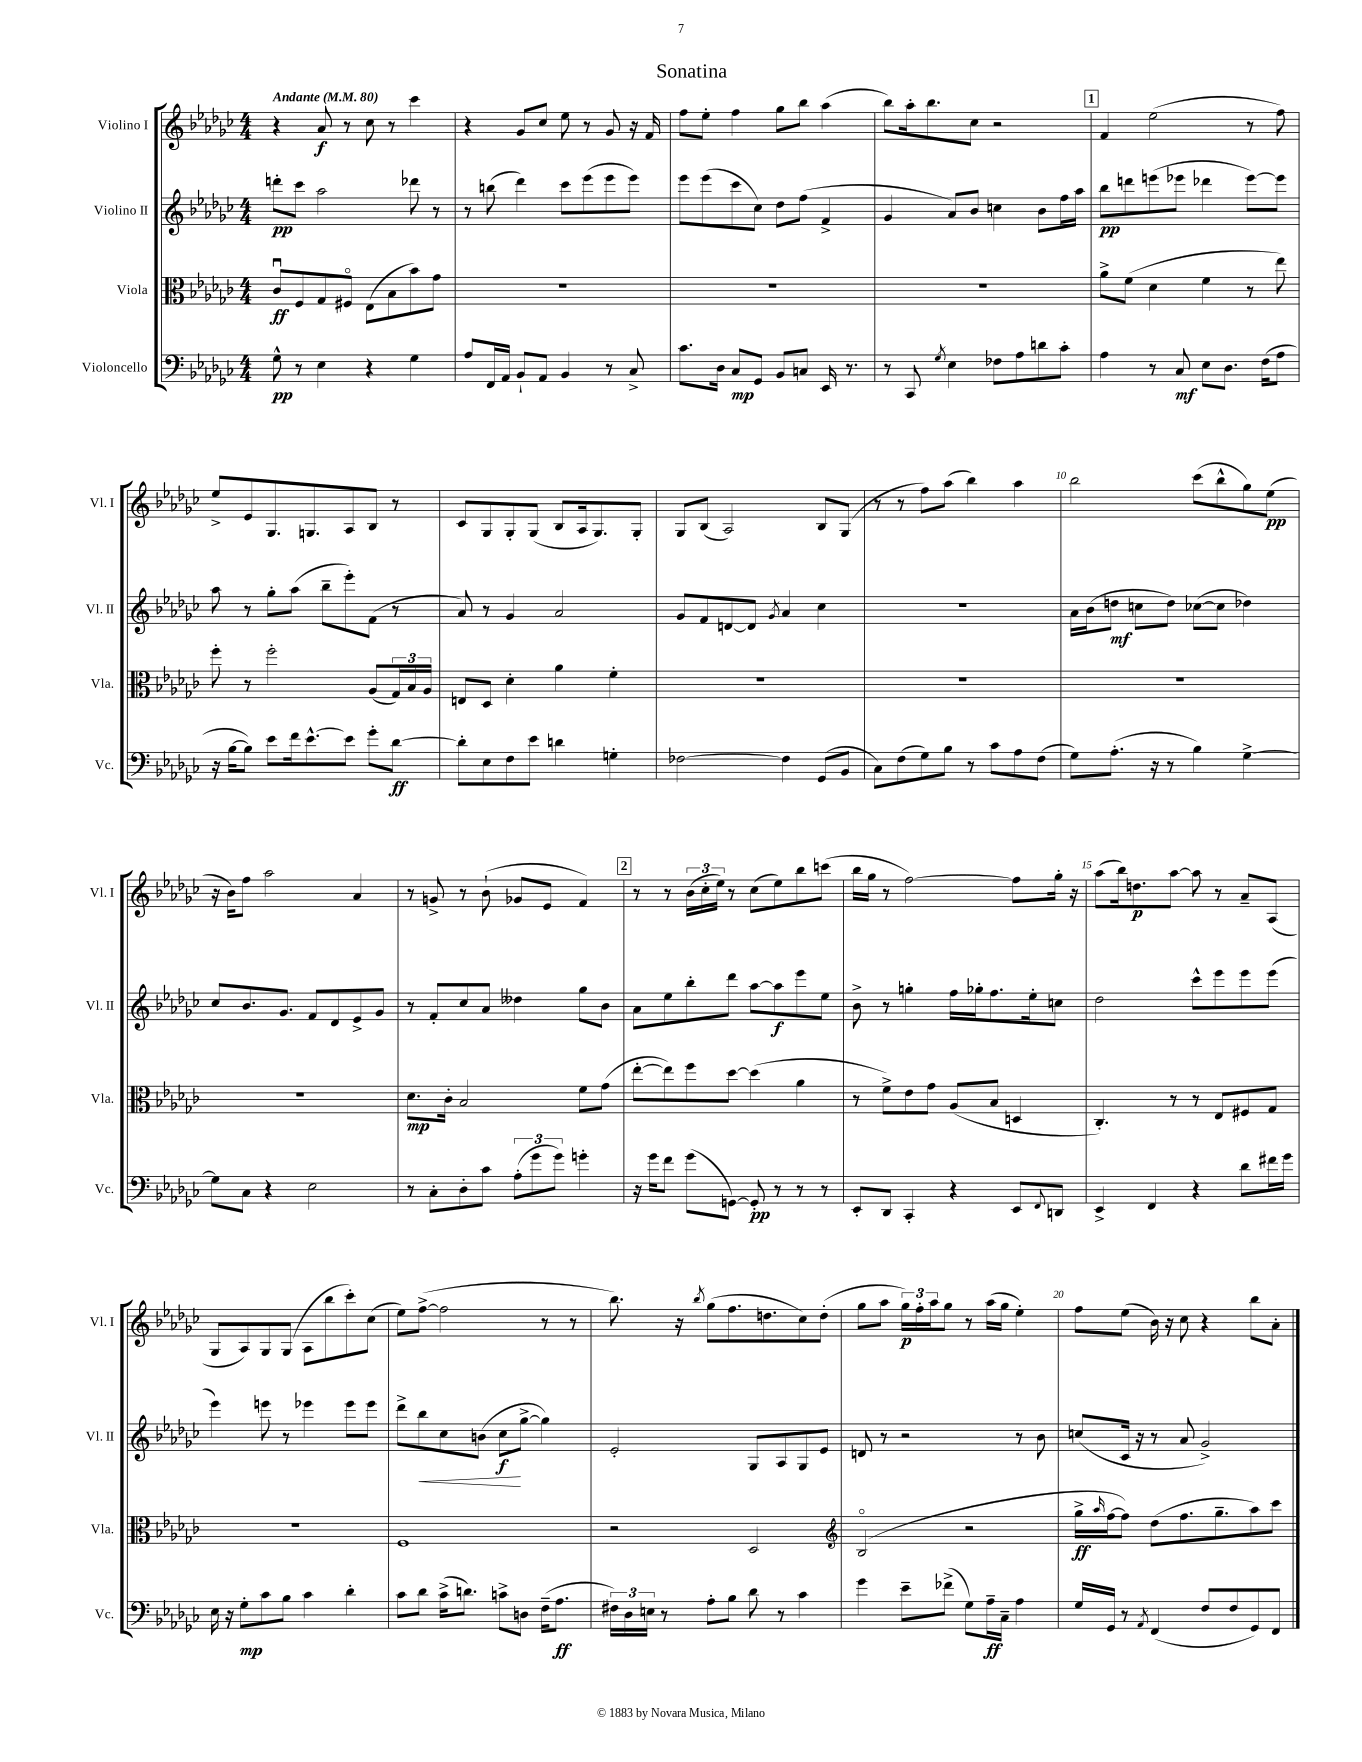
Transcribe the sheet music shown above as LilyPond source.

\header { title = "Sonatina" }
<<
\new StaffGroup <<
\new Staff = "s0" \with { instrumentName = "Violino I" shortInstrumentName = "Vl. I" } {
    \clef treble \key ges \major \numericTimeSignature \time 4/4 \tempo "Andante" 4 = 80
    r4 aes'8\f r8 ces''8 r8 ces'''4 |
    r4 ges'8 ces''8 ees''8 r8 ges'8 r16 f'16 |
    f''8 ees''8-. f''4 ges''8 bes''8 aes''4( |
    bes''8) aes''16-. bes''8. ces''8 r2 |
    \mark \markup { \box "1" } f'4 ees''2( r8 f''8) |
    ees''8-> ees'8 ges8. g8. aes8 bes8 r8 |
    ces'8 ges8 ges8-. ges8( bes8 aes16 ges8.) ges8-. |
    ges8 bes8( aes2) bes8 ges8( |
    r8 r8 f''8) aes''8( bes''4) aes''4 |
    bes''2 ces'''8( bes''8-^ ges''8) ees''8\pp( |
    r16 bes'16) f''8 aes''2 aes'4 |
    r8 g'8-> r8 bes'8-!( ges'8 ees'8 f'4) |
    \mark \markup { \box "2" } r8 r8 \tuplet 3/2 { bes'16( ces''16-. ees''16) } r8 ces''8( ees''8) bes''8 c'''8( |
    bes''16 ges''16 r8 f''2~) f''8 ges''16-. r16 |
    aes''8( bes''16) d''8.\p aes''8~ aes''8 r8 aes'8-- aes8( |
    ges8 aes8) ges8 ges8( aes8 bes''8 ces'''8-.) ces''8( |
    ees''8) f''8~->( f''2 r8 r8 |
    bes''8.) r16 \acciaccatura { bes''8 } ges''8( f''8. d''8. ces''8) d''8-.( |
    ges''8 aes''8 \tuplet 3/2 { ges''16\p) f''16-. aes''16 } ges''8 r8 aes''16( ges''16 ees''4-.) |
    f''8 ees''8( bes'16) r16 ces''8 r4 bes''8 aes'8-. \bar "|." |
}
\new Staff = "s1" \with { instrumentName = "Violino II" shortInstrumentName = "Vl. II" } {
    \clef treble \key ges \major \numericTimeSignature \time 4/4
    d'''8-.\pp ces'''8 aes''2 des'''8 r8 |
    r8 b''8( des'''4) ces'''8 ees'''8( ees'''8 ees'''8) |
    ees'''8 ees'''8( ces'''8 ces''8) des''8 f''8( f'4-> |
    ges'4 aes'8) bes'8 c''4 bes'8 f''16 aes''16 |
    \mark \markup { \box "1" } bes''8\pp d'''8 e'''8( ees'''8 des'''4 ees'''8~) ees'''8 |
    aes''8 r8 ges''8-. aes''8( bes''8-- ees'''8-.) f'8( r8 |
    aes'8) r8 ges'4 aes'2 |
    ges'8 f'8 d'8~ d'8 \acciaccatura { ges'8 } aes'4 ces''4 |
    r1 |
    aes'16 bes'16( d''8\mf c''8 d''8) ces''8~( ces''8 des''4) |
    ces''8 bes'8. ges'8. f'8 des'8 ees'8-> ges'8 |
    r8 f'8-. ces''8 aes'8 deses''4 ges''8 bes'8 |
    \mark \markup { \box "2" } aes'8 ees''8 bes''8-. des'''8 aes''8~ aes''8\f ees'''8 ees''8 |
    bes'8-> r8 g''4-. f''16 ges''16-. f''8. ees''16-. c''8 |
    des''2 ces'''8-^ ees'''8 ees'''8 ees'''8( |
    ees'''4) e'''8 r8 ees'''4 ees'''8 ees'''8 |
    des'''8-> bes''8\< ces''8 b'8( ces''8\f\! ges''8~-> ges''4) |
    ees'2-. ges8 aes8 ges8 ees'8 |
    d'8 r8 r2 r8 bes'8 |
    c''8( ces'16 r16 r8 aes'8 ges'2->) \bar "|." |
}
\new Staff = "s2" \with { instrumentName = "Viola" shortInstrumentName = "Vla." } {
    \clef alto \key ges \major \numericTimeSignature \time 4/4
    ces'8\downbow\ff f8 ges8 fis8\flageolet ees8( bes8 bes'8) ges'8 |
    R1 |
    R1 |
    R1 |
    \mark \markup { \box "1" } aes'8-> f'8( des'4 f'4 r8 ees''8) |
    f''8-. r8 f''2-. aes8( \tuplet 3/2 { ges16) bes16 aes16 } |
    e8 des8 des'4-. aes'4 f'4-. |
    R1 |
    R1 |
    R1 |
    R1 |
    des'8.\mp ces'16-. bes2 f'8 ges'8( |
    \mark \markup { \box "2" } ees''8~-. ees''8) f''8 des''8~ des''4( aes'4 |
    r8 f'8->) ees'8 ges'8 aes8( bes8 d4 |
    ces4.-.) r8 r8 ees8 fis8 ges8 |
    r1 |
    f1 |
    r2 des2 |
    \clef treble bes2\flageolet( r2 |
    ges''16->\ff \grace { aes''16 } f''16~ f''8) des''8( f''8. ges''8.-- aes''8) ces'''8 \bar "|." |
}
\new Staff = "s3" \with { instrumentName = "Violoncello" shortInstrumentName = "Vc." } {
    \clef bass \key ges \major \numericTimeSignature \time 4/4
    ges8-^\pp r8 ees4 r4 ges4 |
    aes8 f,16 aes,16 bes,8-! aes,8 bes,4 r8 ces8-> |
    ces'8. des16 ces8\mp ges,8 bes,8 c8 ees,16 r8. |
    r8 ces,8 \acciaccatura { ges8 } ees4 fes8 aes8 d'8 ces'8-. |
    \mark \markup { \box "1" } aes4 r8 ces8\mf ees8 des8. f16( aes8 |
    r16 bes16~ bes8) ees'8 f'16 ees'8.~-^ ees'8 ges'8-. des'8~\ff |
    des'8-. ees8 f8 ees'8 d'4 g4-. |
    fes2~ fes4 ges,8( bes,8 |
    ces8) f8( ges8) bes8 r8 ces'8 aes8 f8( |
    ges8) aes8.-.( r16 r8 bes4) ges4~-> |
    ges8 ces8 r4 ees2 |
    r8 ces8-. des8-. ces'8 \tuplet 3/2 { aes8-.( ges'8 ges'8) } g'4-. |
    \mark \markup { \box "2" } r16 ges'16 f'8 ges'8( g,8~) g,8-.\pp r8 r8 r8 |
    ees,8-. des,8 ces,4-. r4 ees,8 \appoggiatura { f,8 } d,8 |
    ees,4-> f,4 r4 des'8 fis'16 ges'16 |
    ees16 r16 ges8-.\mp ces'8 bes8 ces'4 des'4-. |
    ces'8 des'8 ces'16->( d'8.) c'8-> d8 f16--( aes8.\ff |
    \tuplet 3/2 { fis16) des16 e16 } r8 aes8-. bes8 des'8 r8 ces'4 |
    ges'4 ees'8-- fes'8->( ges8) aes16--\ff ces16-- aes4 |
    ges16 ges,16 r8 \acciaccatura { aes,8 } f,4( f8 f8 ges,8) f,8 \bar "|." |
}
>>
>>
\layout { \context { \Score \override BarNumber.break-visibility = ##(#f #t #t) barNumberVisibility = #(every-nth-bar-number-visible 5) } }
